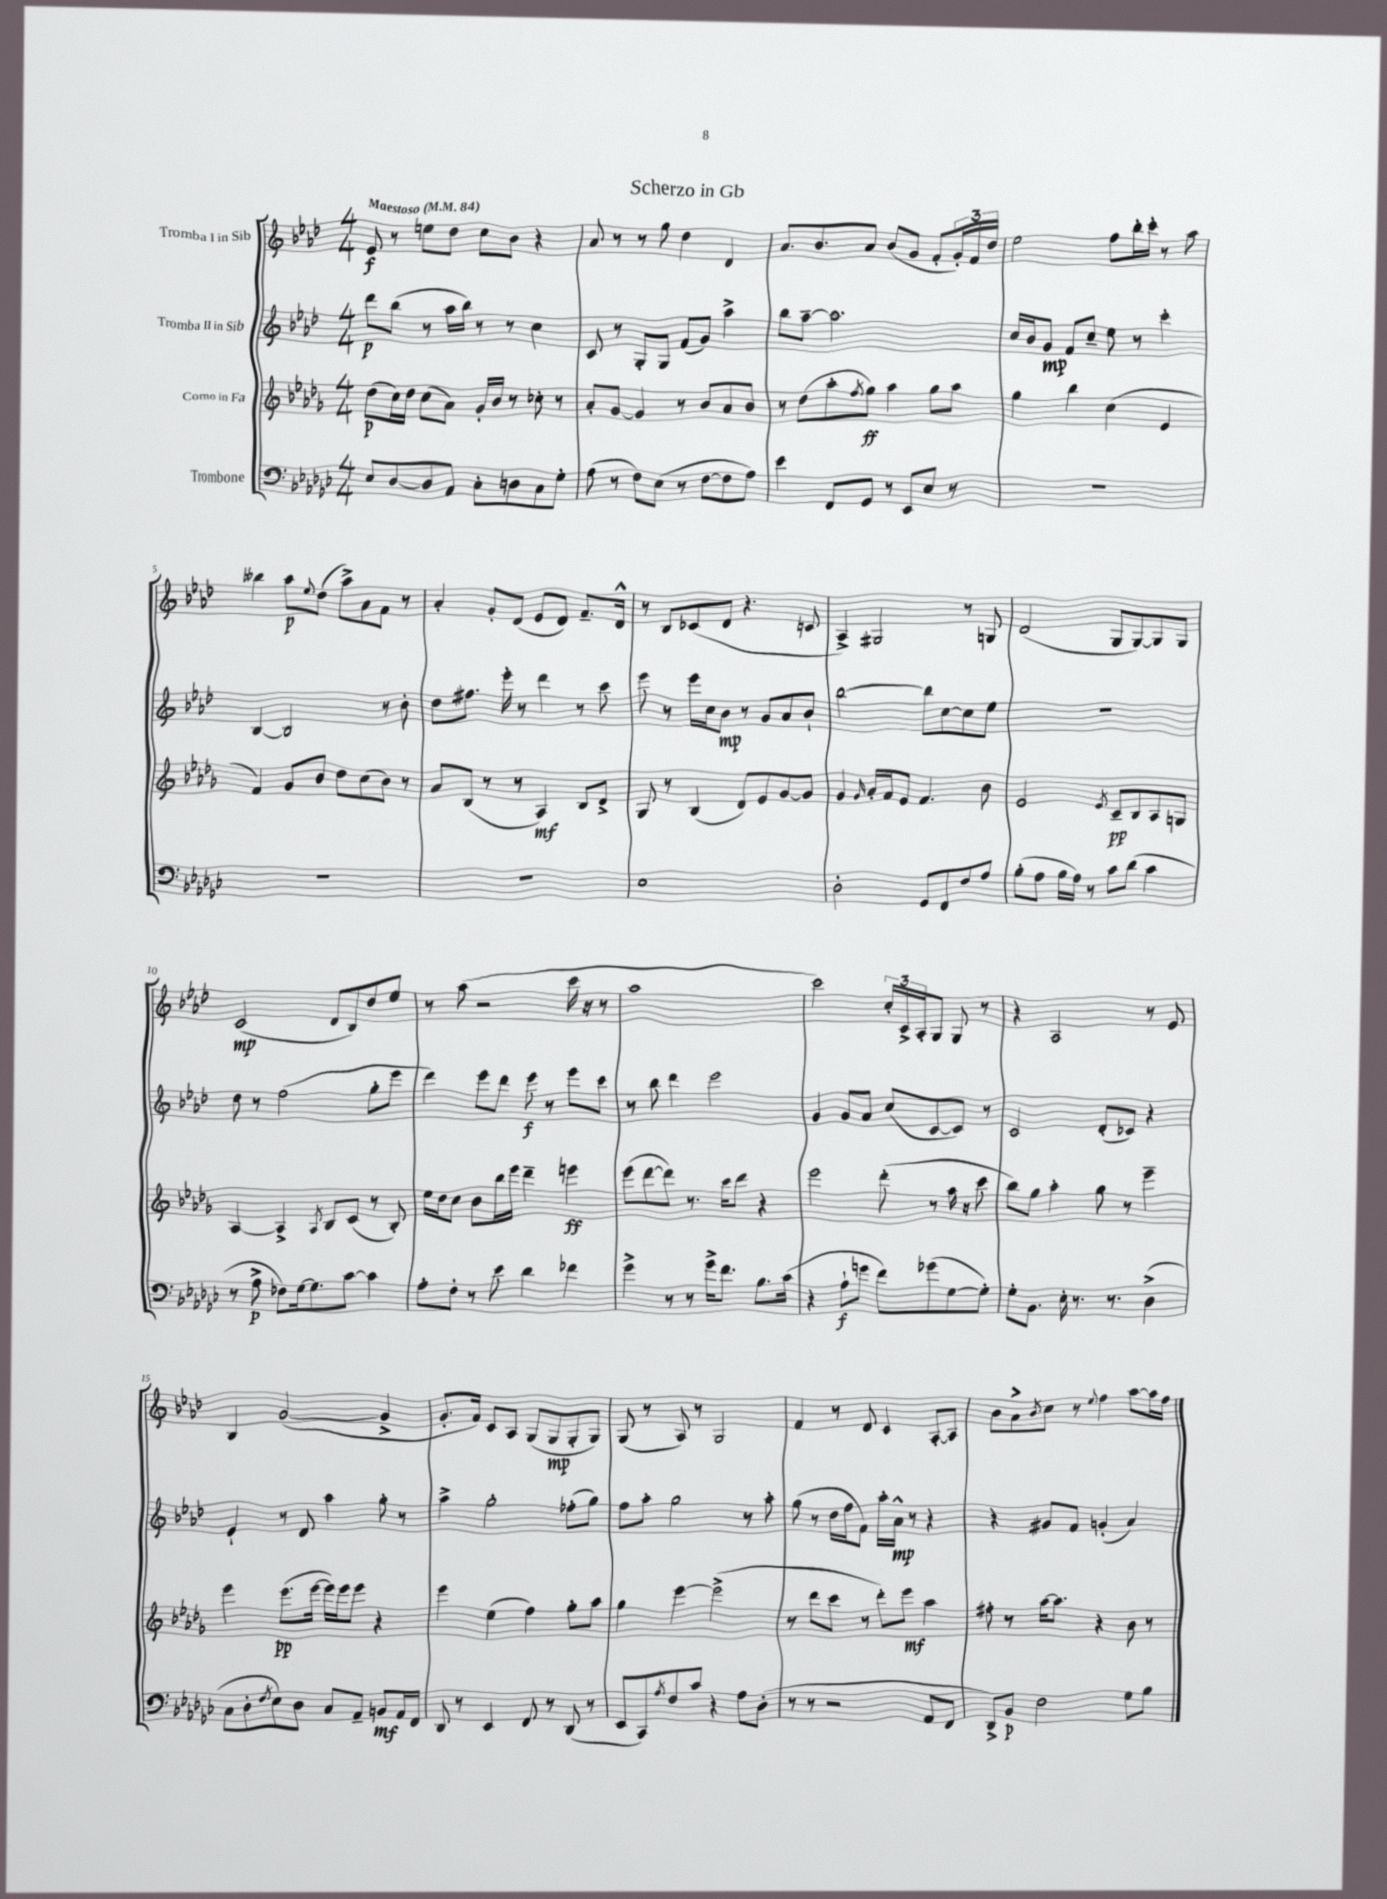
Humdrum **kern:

**kern	**kern	**kern	**kern
*staff4	*staff3	*staff2	*staff1
*clefF4	*clefG2	*clefG2	*clefG2
*k[b-e-a-d-g-c-]	*k[b-e-a-d-g-]	*k[b-e-a-d-]	*k[b-e-a-d-]
*M4/4	*M4/4	*M4/4	*M4/4
*MM84	*MM84	*MM84	*MM84
8E-/L	(8dd-\L	8ddd-\L	8e-/
[8D-/	16cc\L)	(8bb-\J	8r
.	16dd-\JJ	.	.
8D-/]	(8cc\L	8r	8ee\L
8AA-/J	8a-\J)	16aa-\LL	8dd-\J
.	.	16bb-\JJ)	.
8C-'\L	16g-'/LL	8r	8cc\L
.	16b-/JJ	.	.
8D\	8r	8r	8b-\J
8C-\	8cc-'\	4cc\	4r
8G-'\J	8r	.	.
=	=	=	=
(8A-\	8a-'/L	8c/	8a-/
8r	[8g-/J	8r	8r
8F\L)	4g-/]	8G'/L	8r
(8E-\J	.	8G/J	8gg\
8r	8r	(8f/L	4dd-\
[8F\L	8b-/L	8g/J)	.
8F\]	8a-/	4aa-^\	4d-/
8A-\J)	8b-/J	.	.
=	=	=	=
4e-\	8r	8bb-\L	8.a-/L
.	(8dd-\L	[8aa-~\J	.
.	.	.	8.b-/
8FF/L	8aa-'\	2.aa-\]	.
.	8qff/	.	.
8GG-/J	8gg-\J)	.	8a-/J
8r	4aa-\	.	(8b-/L
8EE-/L	.	.	8g/J
8E-/J	8gg-\L	.	8f'/L
8r	8aa-\J	.	24g'/L)
.	.	.	24f/
.	.	.	24dd-/JJ
=	=	=	=
1r	4gg-\	16cc/LL	2ee-\
.	.	16b-/J	.
.	.	8g/J	.
.	4bb-\	8f/L	.
.	.	8cc~/J	.
.	(4cc\	8ee-\	8ff\L
.	.	8r	16bb-'\L
.	.	.	16ccc'\JJ
.	4e-/	4ccc'\	8r
.	.	.	8aa-\
=	=	=	=
1r	4f/)	[4B-/	4bb--\
.	8g-/L	2B-/]	8aa-\L
.	.	.	8qqee-/
.	8b-/J	.	(8dd-\J
.	8dd-\L	.	8aa-^\L)
.	(8cc\	.	8a-\
.	8b-\J)	8r	8f\J
.	8r	8b-'\	8r
=	=	=	=
1r	8a-/L	8dd-\L	4a-'/
.	(8B-/J	8.ff#\J	.
.	8r	.	8g'/L
.	.	16eee-'\	.
.	8r	8r	(8d-/J
.	4A-/)	4ddd-\	8e-/L
.	.	.	8d-/J)
.	8B-/L	8r	8.f~/L
.	8d-^/J	8ccc\	.
.	.	.	16d-^^/Jk
=	=	=	=
1E-	8G-/	8eee-\	8r
.	8r	8r	8B-/L
.	(4B-/	16eee-\LL	(8c-/
.	.	16cc\J	.
.	.	8b-\J	8d-/J
.	8d-/L)	8r	4.r
.	8e-/	8g/L	.
.	[8g-/	8a-/	.
.	8g-/]J	8b-`/J	8c/
=	=	=	=
2D-'\	4g-/	[2bb-\	4A-^/)
.	16qqg-/	.	.
.	16a-'/LL	.	2G#/
.	16f/J	.	.
.	8e-/J	.	.
8GG-/L	4.f/	8bb-\]L	.
8FF/	.	[8cc\	.
8F/	.	8cc\]	8r
8A-/J	8b-\	8ee-\J	8G/
=	=	=	=
(8B-'\L	2e-/	1r	(2d-/
8A-\J	.	.	.
16B-\LL	.	.	.
16A-\JJ)	.	.	.
8r	.	.	.
.	8qe-/	.	.
8c-\L	8c~/L	.	8G/L
(8d-\J	8B-/	.	[8G/)
4c-\	8A-/	.	8G/]
.	8G/J	.	8G/J
=	=	=	=
8r	[4A-/	8dd-\	(2c/
8A-^\	.	8r	.
8F-\L)	4A-^/]	(2ff\	.
[16G-\k	.	.	.
8.G-\]	.	.	.
.	8qA-/	.	.
.	8B-/L	.	8d-/L
[8c-\J	(8c/J	.	8B-/)
4c-\]	8r	8gg'\L	8dd-/
.	8B-'/)	8eee-\J	8ee-/J
=	=	=	=
8A-'\L	16ee-\LL	4ddd-\)	8r
.	16dd-\J	.	.
8F'\J	8cc\J	.	(8aa-\
8r	8b-\L	8eee-\L	2r
8e-\	16bb-\L	8ddd-\J	.
.	16eee-\JJ	.	.
4d-\	4ddd-~\	8eee-\	.
.	.	8r	.
4f-\	4eee\	8eee-\L	16ccc\
.	.	.	16r
.	.	8ccc\J	8r
=	=	=	=
4g-^\	(8eee-\L	8r	1aa-
.	[8ddd-\	8bb-\	.
8r	8ddd-\]J)	4ddd-\	.
8r	8.r	.	.
16g-^\LK	.	2eee-\	.
8.f\J	16ccc\LK	.	.
.	8ddd-\J	.	.
8.B-\L	4r	.	.
(16c-\Jk	.	.	.
=	=	=	=
4r	2eee-\	4g/	2ccc\)
8A-`\L	.	8g/L	.
8g\J	.	8a-/J	.
8f\L)	(8ddd-'\	(8cc/L	24cc'/LL
.	.	.	24c^/
.	.	.	24A-'/J
(8g-\	8r	[8c/	8G/J
[8G-\	16aa-\	8c/]J)	8G/
.	16r	.	.
8G-'\]J)	8ccc\	8r	8r
=	=	=	=
8G-'\L	8bb-\L)	2c/	4r
8.BB-\J	8gg-\J	.	.
.	4aa-'\	.	2A-/
16E-'\	.	.	.
8.r	.	.	.
.	8gg-\	(8d-'/L	.
8.r	.	.	.
.	8r	8c-/J)	.
(4D-^\	4eee-~\	4r	8r
.	.	.	8e-/
=	=	=	=
8C-\L	4eee-\	4e-`/	4B-/
8D-'\	.	.	.
8qF/	.	.	.
8E-\)	(8.eee-\L	8r	([2g/
8D-\J	.	8d-/	.
.	[16eee-\Jk	.	.
8C-/L	16eee-\]LL)	4aa-\	.
.	16eee-\J	.	.
8AA-~/J	8eee-\J	.	.
8BB/L	4r	8gg'\	4g^/]
16AA-/L	.	8r	.
16FF/JJ	.	.	.
=	=	=	=
8DD-/	4eee-\	4aa-^\	8.g'/L
8r	.	.	.
.	.	.	16f/Jk)
4EE-/	(4ee-\	2gg'\	8c/L
.	.	.	8A-/J
8FF/	4ff\)	.	(8G/L
8r	.	.	8G/
(8DD-/	8gg-'\L	(8ff-'\L	8G'/
8r	8aa-\J	8gg\J)	8G/J)
=	=	=	=
8EE-/L	4gg-\	8ff\L	(8G/
8CC-/)	.	8aa-'\J	8r
8qA-/	.	.	.
8F/	[4eee-\	2gg\	8A-/)
8c-/J	.	.	8r
4r	(2eee-^\]	.	2G/
8A-\L	.	8r	.
(8D-'\J	.	8aa-'\	.
=	=	=	=
8r	8r	(8gg\	4f/
8r	8ddd-\L	8r	.
2r	8ccc\J	16dd-\LL	8r
.	.	16ff\J	.
.	8r	8f\J)	8d-/
.	8ddd-'\L)	16aa-'\LL	4c/
.	.	16a-^^\JJ	.
.	8eee-\J	8r	.
8AA-/L	4aa-\	4r	[8A-'/L
8FF/J	.	.	8A-/]J
=	=	=	=
8DD-^/L)	8ff#'\	4r	8b-\L
8BB-/J	8r	.	8a-^\
.	.	.	8qb-/
2F\	[16aa-\LK	8g#/L	8cc\J
.	8.aa-\]J	.	.
.	.	8f/J	8r
.	.	.	8qqee-/
.	4r	(4g'/	4ff\
8G-\L	8b-\	4a-/)	[8aa-\L
8B-\J	8r	.	16aa-\]L
.	.	.	16ff\JJ
==	==	==	==
*-	*-	*-	*-
